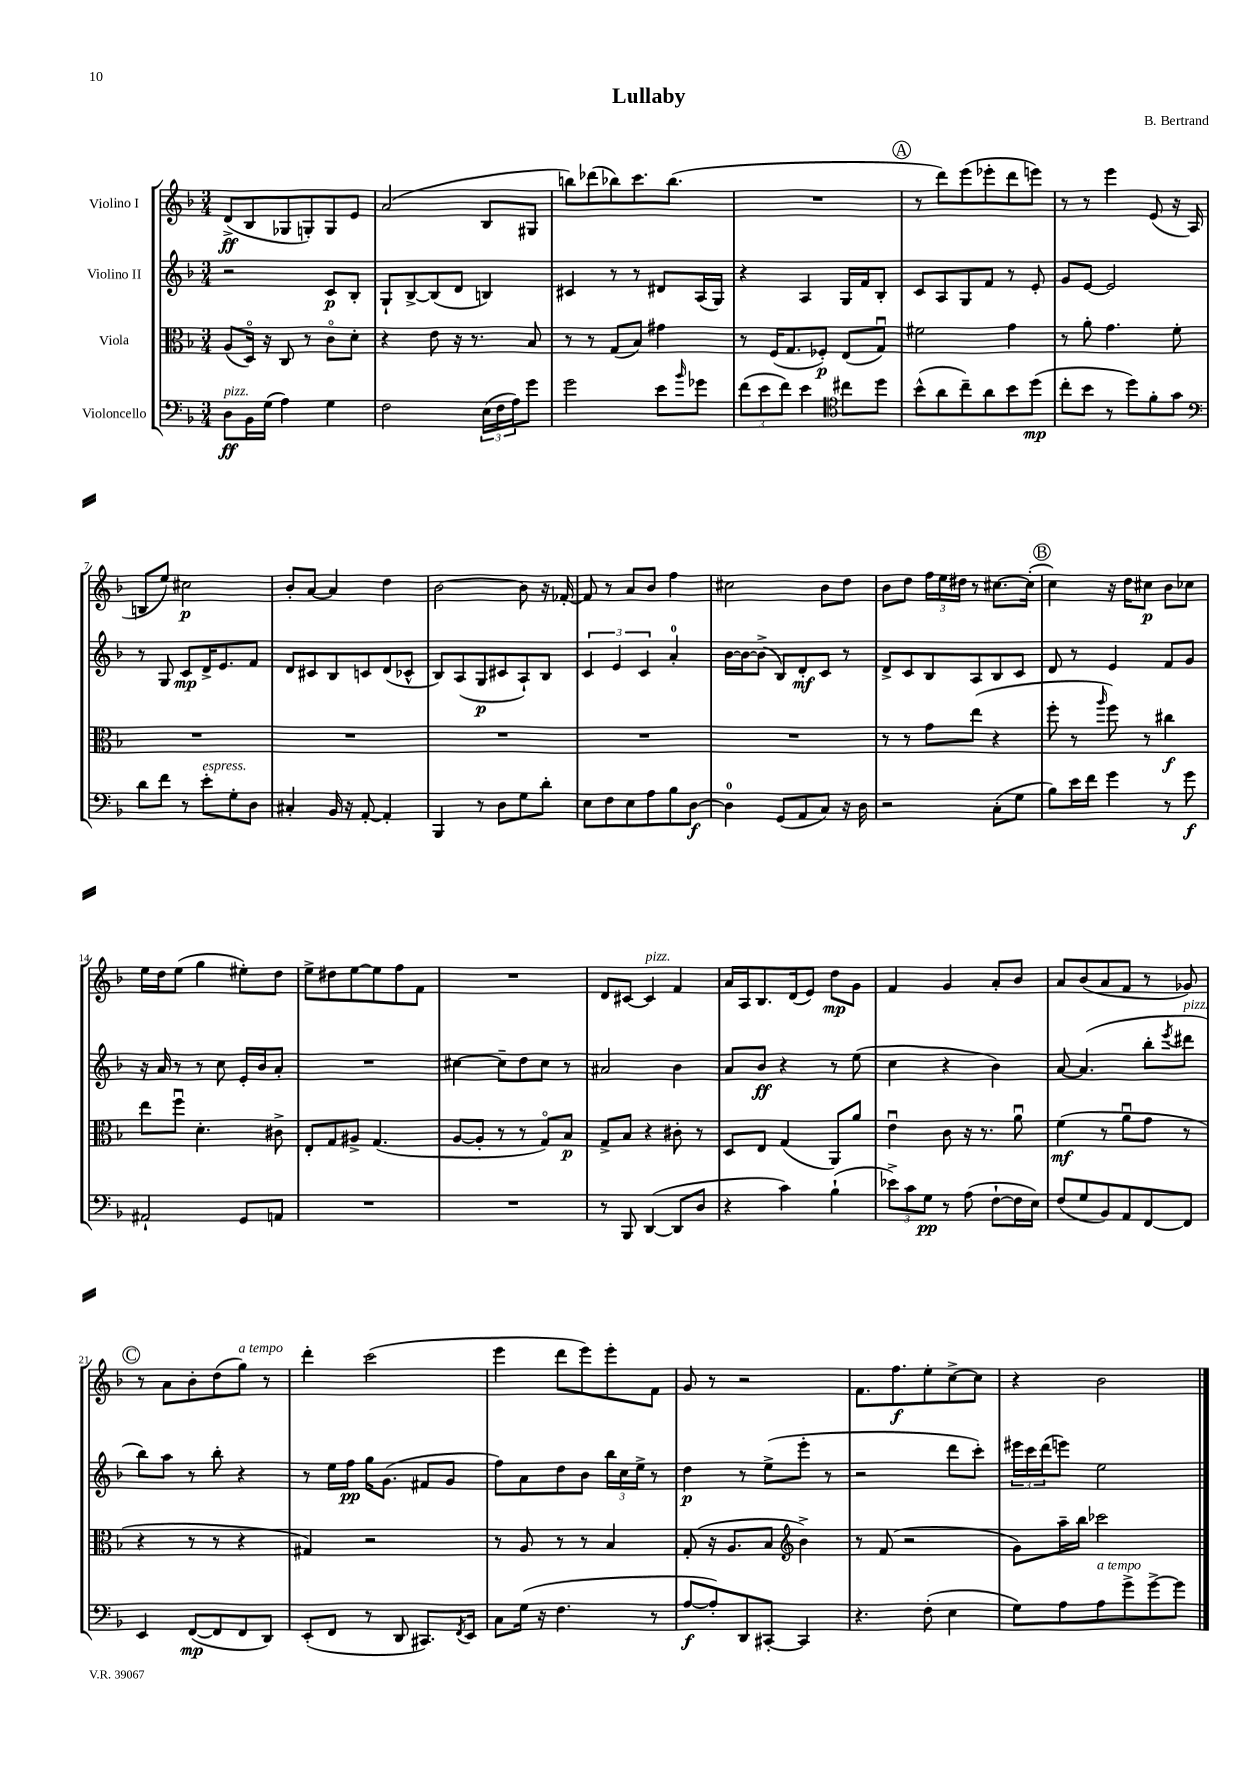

**kern	**kern	**kern	**kern
*staff4	*staff3	*staff2	*staff1
*clefF4	*clefC3	*clefG2	*clefG2
*k[b-]	*k[b-]	*k[b-]	*k[b-]
*M3/4	*M3/4	*M3/4	*M3/4
8D	(8A	2r	(8d^
16BB-	16Do)	.	8B-
(16G	16r	.	.
4A)	8C	.	8G-
.	8r	.	8G')
4G	8co	8c	8G
.	8d'	8B-'	8e
=	=	=	=
2F	4r	8G`	(2a
.	.	[8B-^	.
.	8e	(8B-]	.
.	16r	8d	.
.	8.r	.	.
(24E	.	4B)	8B-
24F	.	.	.
24A)	.	.	.
8g	8B-	.	8G#
=	=	=	=
2g	8r	4c#	8bb)
.	8r	.	(8ddd-
.	(8G	8r	8bb-)
.	8B-)	8r	8.ccc
8e	4g#	8d#	.
.	.	.	(8.bb-
16qqb-	.	.	.
8g-	.	(16A	.
.	.	16G)	.
=	=	=	=
(12f	8r	4r	2.r
12e	.	.	.
.	(16F	.	.
12f)	.	.	.
.	8.G	.	.
4e	.	4A	.
.	8F-')	.	.
*clefC4	*	*	*
8cc#	(8E	16G	.
.	.	16f	.
8dd	8Gu)	8B-'	.
=	=	=	=
(8b-^^	2f#	8c	8r
8a	.	8A	8ddd)
8cc~)	.	8G	(8eee
8a	.	8f	8eee-'
8b-	4g	8r	8ddd
(8dd	.	8e'	8eee)
=	=	=	=
8cc'	8r	8g	8r
8b-	8a'	[8e	8r
8r	4.g	2e]	4eee
8dd)	.	.	.
8f'	.	.	(8e
8g	8f'	.	16r
.	.	.	16A
=	=	=	=
*clefF4	*	*	*
8d	2.r	8r	8B
8f	.	8G	8ee)
8r	.	8c	2cc#
8e'	.	16d^	.
.	.	8.e	.
8G'	.	.	.
8D	.	8f	.
=	=	=	=
4C#'	2.r	8d	8b-'
.	.	8c#	[8a
16BB-	.	8B-	4a]
16r	.	.	.
[8AA'	.	8c	.
4AA']	.	(8d	4dd
.	.	8c-^^	.
=	=	=	=
4BBB-	2.r	8B-)	[2b-
.	.	(8A	.
8r	.	8G	.
8D	.	8c#	.
8G	.	8A`)	8b-]
8d'	.	8B-	16r
.	.	.	[16f-'
=	=	=	=
8E	2.r	6c	8f-]
8F	.	.	8r
.	.	6e	.
8E	.	.	8a
.	.	6c	.
8A	.	.	8b-
8B-	.	4a'	4ff
[8D	.	.	.
=	=	=	=
4D]	2.r	[16b-	2cc#
.	.	16b-_	.
.	.	(8b-^]	.
(8GG	.	8B-)	.
8AA	.	8d'	.
8C)	.	8c	8b-
16r	.	8r	8dd
16D	.	.	.
=	=	=	=
2r	8r	8d^	8b-
.	8r	8c	8dd
.	8g	8B-	24ff
.	.	.	24ee
.	.	.	24dd#
.	(8ee	8A	8r
(8C'	4r	8B-	[8.cc#
8G	.	8c	.
.	.	.	(16cc#']
=	=	=	=
8B-)	8ff'	8d	4cc)
16e	8r	8r	.
16f	.	.	.
.	16qqaa	.	.
4g	8ff)	4e	16r
.	.	.	16dd
.	8r	.	8cc#
8r	4cc#	8f	8b-
8g	.	8g	8cc-
=	=	=	=
2AA#`	8ee	16r	16ee
.	.	16a	16dd
.	8ffu	8r	(8ee
.	4.d'	8r	4gg
.	.	8cc	.
8GG	.	16e'	8ee#')
.	.	16b-	.
8AA	8c#^	8a'	8dd
=	=	=	=
2.r	8E'	2.r	8ee^
.	8G	.	8dd#
.	8A#^	.	[8ee
.	(4.G	.	8ee]
.	.	.	8ff
.	.	.	8f
=	=	=	=
2.r	[8A	[4cc#	2.r
.	8A']	.	.
.	8r	8cc#~]	.
.	8r	8dd	.
.	8Go)	8cc#	.
.	8B-	8r	.
=	=	=	=
8r	8G^	2a#	8d
8BBB-	8B-	.	[8c#
([4DD	4r	.	4c#]
8DD]	8c#'	4b-	4f
8D	8r	.	.
=	=	=	=
4r	8D	8a	16a
.	.	.	16A
.	8E	8b-	8.B-
4c)	(4G	4r	.
.	.	.	(16d
.	.	.	8e)
(4B-`	8AA)	8r	8dd
.	8a	(8ee	8g
=	=	=	=
12e-^)	4eu	4cc	4f
12c	.	.	.
12G	.	.	.
8r	8c	4r	4g
(8A	16r	.	.
.	8.r	.	.
[8F`	.	4b-)	8a'
16F]	8au	.	8b-
16E)	.	.	.
=	=	=	=
(8F	(4f	[8a	8a
8G	.	(4.a]	(8b-
8BB-)	8r	.	8a
8AA	8au	.	8f
[8FF	8g	8bb-'	8r
.	.	8qeee	.
8FF]	8r	8ddd#	8g-)
=	=	=	=
4EE	4r	8bb-)	8r
.	.	8aa	8a
([8FF	8r	8r	8b-'
8FF]	8r	8bb-'	(8dd
8FF	4r	4r	8gg)
8DD)	.	.	8r
=	=	=	=
(8EE'	4G#)	8r	4ddd'
8FF	.	16ee	.
.	.	16ff	.
8r	2r	16gg	(2ccc
.	.	(8.g	.
8DD	.	.	.
8.CC#)	.	8f#	.
.	.	8g	.
8qFF	.	.	.
16EE	.	.	.
=	=	=	=
8C	8r	8ff)	4eee
(16G	8A	8a	.
16r	.	.	.
4.F	8r	8dd	8ddd
.	8r	8b-	8eee)
.	4B-	24bb-	8eee'
.	.	24cc	.
.	.	24ee^	.
8r	.	8r	8f
=	=	=	=
[8A	(8G'	4dd	8g
8A'])	16r	.	8r
.	8.A	.	.
8DD	.	8r	2r
[8CC#'	8B-	(8ee^	.
*	*clefG2	*	*
4CC#]	4b-^)	8eee'	.
.	.	8r	.
=	=	=	=
4.r	8r	2r	8.f
.	(8f	.	.
.	.	.	8.ff
.	2r	.	.
(8F'	.	.	8ee'
4E	.	8ddd	[8cc^
.	.	8ccc')	8cc]
=	=	=	=
8G)	8g)	24eee#	4r
.	.	24ccc	.
.	.	(24ddd	.
8A	16aa~	8eee)	.
.	16bb-	.	.
8A	2ccc-	2ee	2b-
8g^	.	.	.
[8g^	.	.	.
8g]	.	.	.
==	==	==	==
*-	*-	*-	*-
